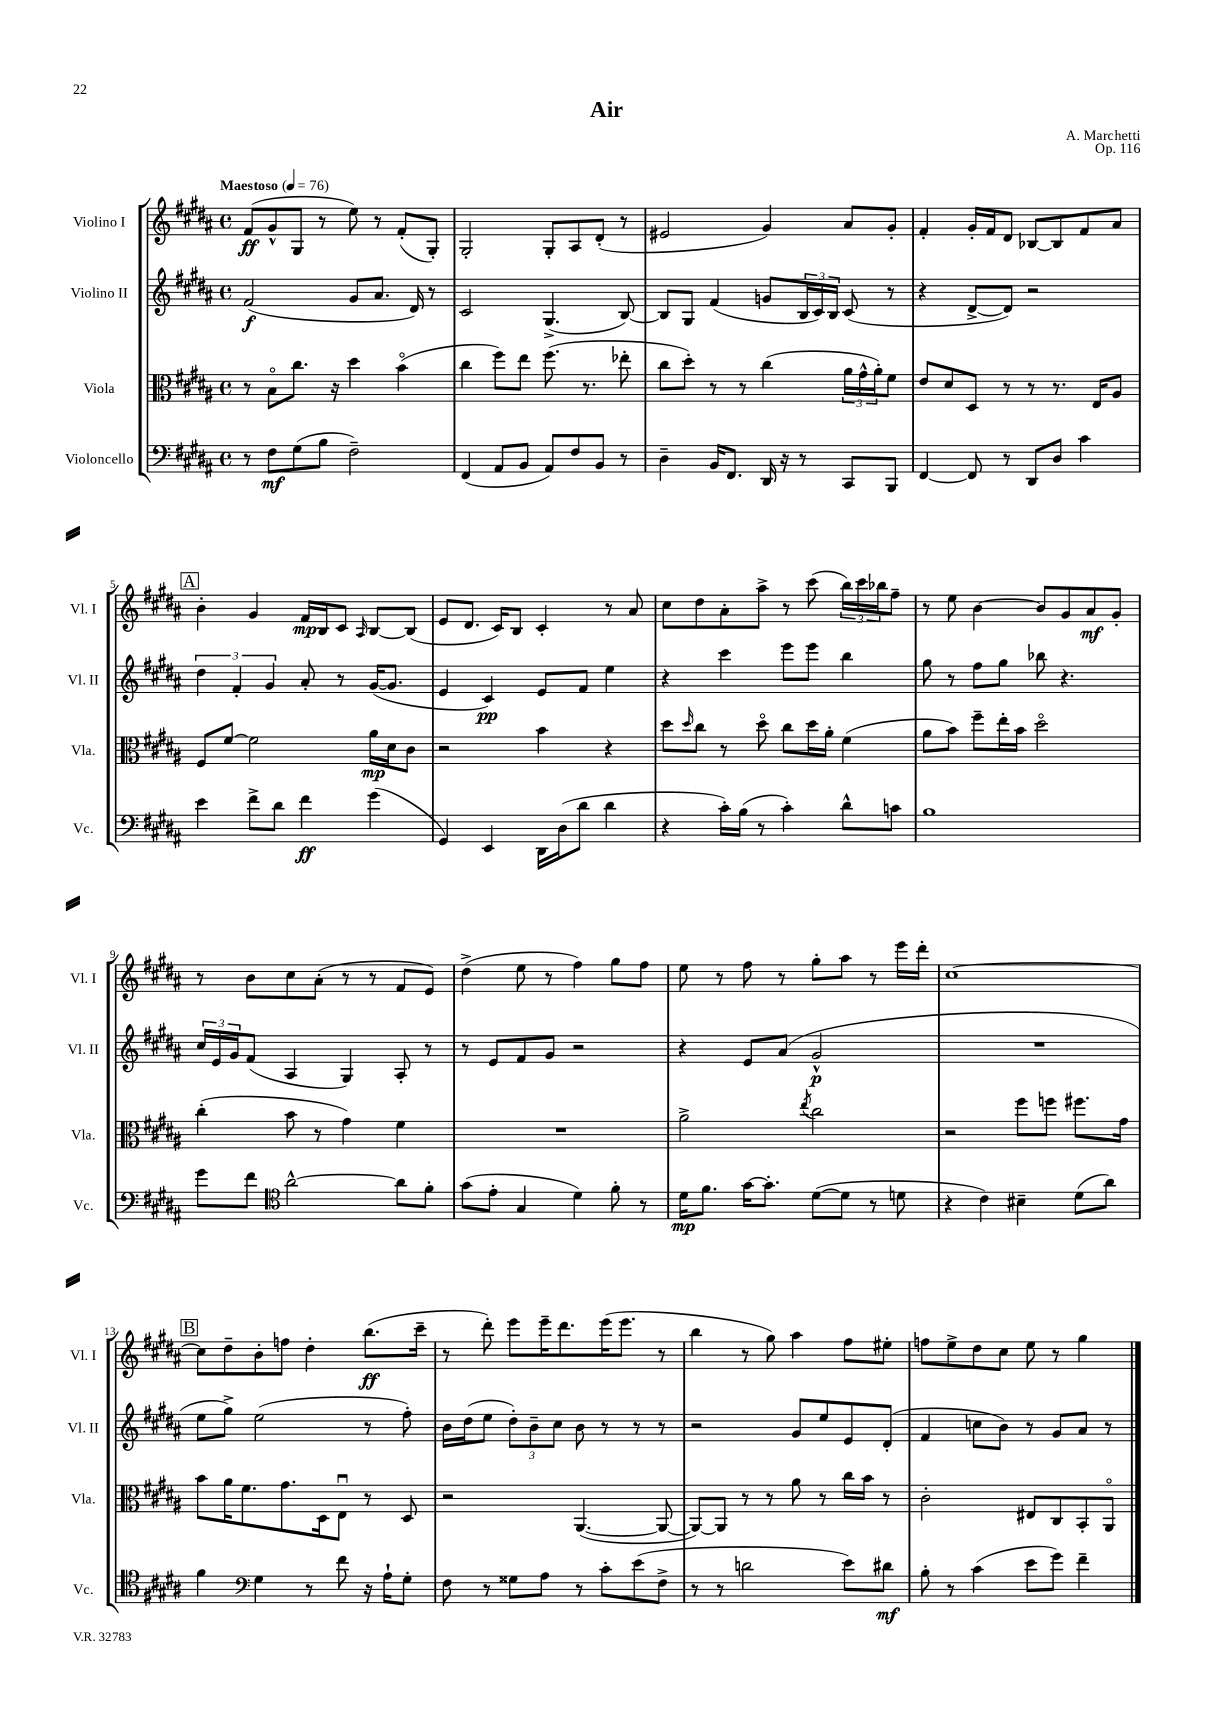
\header { title = "Air" composer = "A. Marchetti" opus = "Op. 116" }
<<
\new StaffGroup <<
\new Staff = "s0" \with { instrumentName = "Violino I" shortInstrumentName = "Vl. I" } {
    \clef treble \key b \major \defaultTimeSignature \time 4/4 \tempo "Maestoso" 4 = 76
    fis'8\ff( gis'8-^ gis8 r8 e''8) r8 fis'8-.( gis8-.) |
    gis2-. gis8-. ais8 dis'8-.( r8 |
    eis'2 gis'4) ais'8 gis'8-. |
    fis'4-. gis'16-. fis'16 dis'8 bes8~ bes8 fis'8 ais'8 |
    \mark \markup { \box "A" } b'4-. gis'4 fis'16\mp b16 cis'8 \grace { ais16 } b8~ b8( |
    e'8 dis'8. cis'16) b8 cis'4-. r8 ais'8 |
    cis''8 dis''8 ais'8-. ais''8-> r8 cis'''8( \tuplet 3/2 { b''16) cis'''16 bes''16 } fis''8-- |
    r8 e''8 b'4~ b'8 gis'8 ais'8\mf gis'8-. |
    r8 b'8 cis''8 ais'8-.( r8 r8 fis'8 e'8) |
    dis''4->( e''8 r8 fis''4) gis''8 fis''8 |
    e''8 r8 fis''8 r8 gis''8-. ais''8 r8 e'''16 dis'''16-. |
    cis''1~ |
    \mark \markup { \box "B" } cis''8 dis''8-- b'8-. f''8 dis''4-. b''8.\ff( cis'''16-- |
    r8 dis'''8-.) e'''8 e'''16-- dis'''8. e'''16( e'''8. r8 |
    b''4 r8 gis''8) ais''4 fis''8 eis''8-. |
    f''8 e''8-> dis''8 cis''8 e''8 r8 gis''4 \bar "|." |
}
\new Staff = "s1" \with { instrumentName = "Violino II" shortInstrumentName = "Vl. II" } {
    \clef treble \key b \major \defaultTimeSignature \time 4/4
    fis'2\f( gis'8 ais'8. dis'16) r8 |
    cis'2 gis4.->( b8~) |
    b8 gis8 fis'4( g'8 \tuplet 3/2 { b16 cis'16) b16 } cis'8( r8 |
    r4 dis'8~-> dis'8) r2 |
    \mark \markup { \box "A" } \tuplet 3/2 { dis''4 fis'4-. gis'4 } ais'8-. r8 gis'16~( gis'8. |
    e'4 cis'4\pp) e'8 fis'8 e''4 |
    r4 cis'''4 e'''8 e'''8 b''4 |
    gis''8 r8 fis''8 gis''8 bes''8 r4. |
    \tuplet 3/2 { cis''16 e'16 gis'16 } fis'8( ais4 gis4) ais8-. r8 |
    r8 e'8 fis'8 gis'8 r2 |
    r4 e'8 ais'8( gis'2-^\p |
    R1 |
    \mark \markup { \box "B" } e''8 gis''8->) e''2( r8 fis''8-.) |
    b'16 dis''16( e''8 \tuplet 3/2 { dis''8-.) b'8-- cis''8 } b'8 r8 r8 r8 |
    r2 gis'8 e''8 e'8 dis'8-.( |
    fis'4 c''8 b'8) r8 gis'8 ais'8 r8 \bar "|." |
}
\new Staff = "s2" \with { instrumentName = "Viola" shortInstrumentName = "Vla." } {
    \clef alto \key b \major \defaultTimeSignature \time 4/4
    r8 b8\flageolet cis''8. r16 dis''4 b'4\flageolet( |
    cis''4 fis''8) e''8 fis''8.( r8. ees''8-. |
    cis''8 dis''8-.) r8 r8 cis''4( \tuplet 3/2 { ais'16 gis'16-^ ais'16-.) } fis'8 |
    e'8 dis'8 dis8 r8 r8 r8. e16 ais8 |
    \mark \markup { \box "A" } fis8 fis'8~ fis'2 ais'16\mp dis'16 cis'8 |
    r2 b'4 r4 |
    dis''8 \grace { dis''16 } cis''8 r8 dis''8\flageolet cis''8 dis''16 ais'16-. fis'4( |
    ais'8 b'8) fis''8-- e''16-. b'16 dis''2\flageolet |
    cis''4-.( b'8 r8 gis'4) fis'4 |
    R1 |
    ais'2-> \acciaccatura { e''8 } cis''2 |
    r2 fis''8 f''8 fis''8. gis'16 |
    \mark \markup { \box "B" } b'8 ais'16 fis'8. gis'8. dis16 e8\downbow r8 dis8 |
    r2 ais,4.~( ais,8~ |
    ais,8~) ais,8 r8 r8 ais'8 r8 cis''16 b'16 r8 |
    cis'2-. eis8 cis8 b,8-. ais,8\flageolet \bar "|." |
}
\new Staff = "s3" \with { instrumentName = "Violoncello" shortInstrumentName = "Vc." } {
    \clef bass \key b \major \defaultTimeSignature \time 4/4
    r8 fis8\mf gis8( b8 fis2--) |
    fis,4( ais,8 b,8 ais,8) fis8 b,8 r8 |
    dis4-- b,16 fis,8. dis,16 r16 r8 cis,8 b,,8 |
    fis,4~ fis,8 r8 dis,8 dis8 cis'4 |
    \mark \markup { \box "A" } e'4 fis'8-> dis'8 fis'4\ff gis'4( |
    gis,4) e,4 dis,16 dis16( dis'8 dis'4 |
    r4 cis'16-.) b16( r8 cis'4-.) dis'8-^ c'8 |
    b1 |
    gis'8 fis'8 \clef tenor ais'2~-^ ais'8 fis'8-. |
    gis'8( e'8-. gis4 dis'4) fis'8-. r8 |
    dis'16\mp fis'8. gis'16~ gis'8.-. dis'8~( dis'8 r8 d'8 |
    r4 cis'4) bis4-- dis'8( ais'8) |
    \mark \markup { \box "B" } fis'4 \clef bass gis4 r8 fis'8 r16 ais16-! gis8-. |
    fis8 r8 gisis8 ais8 r8 cis'8-. e'8( fis8-> |
    r8 r8 d'2 e'8) dis'8\mf |
    b8-. r8 cis'4( e'8 gis'8) fis'4-- \bar "|." |
}
>>
>>
